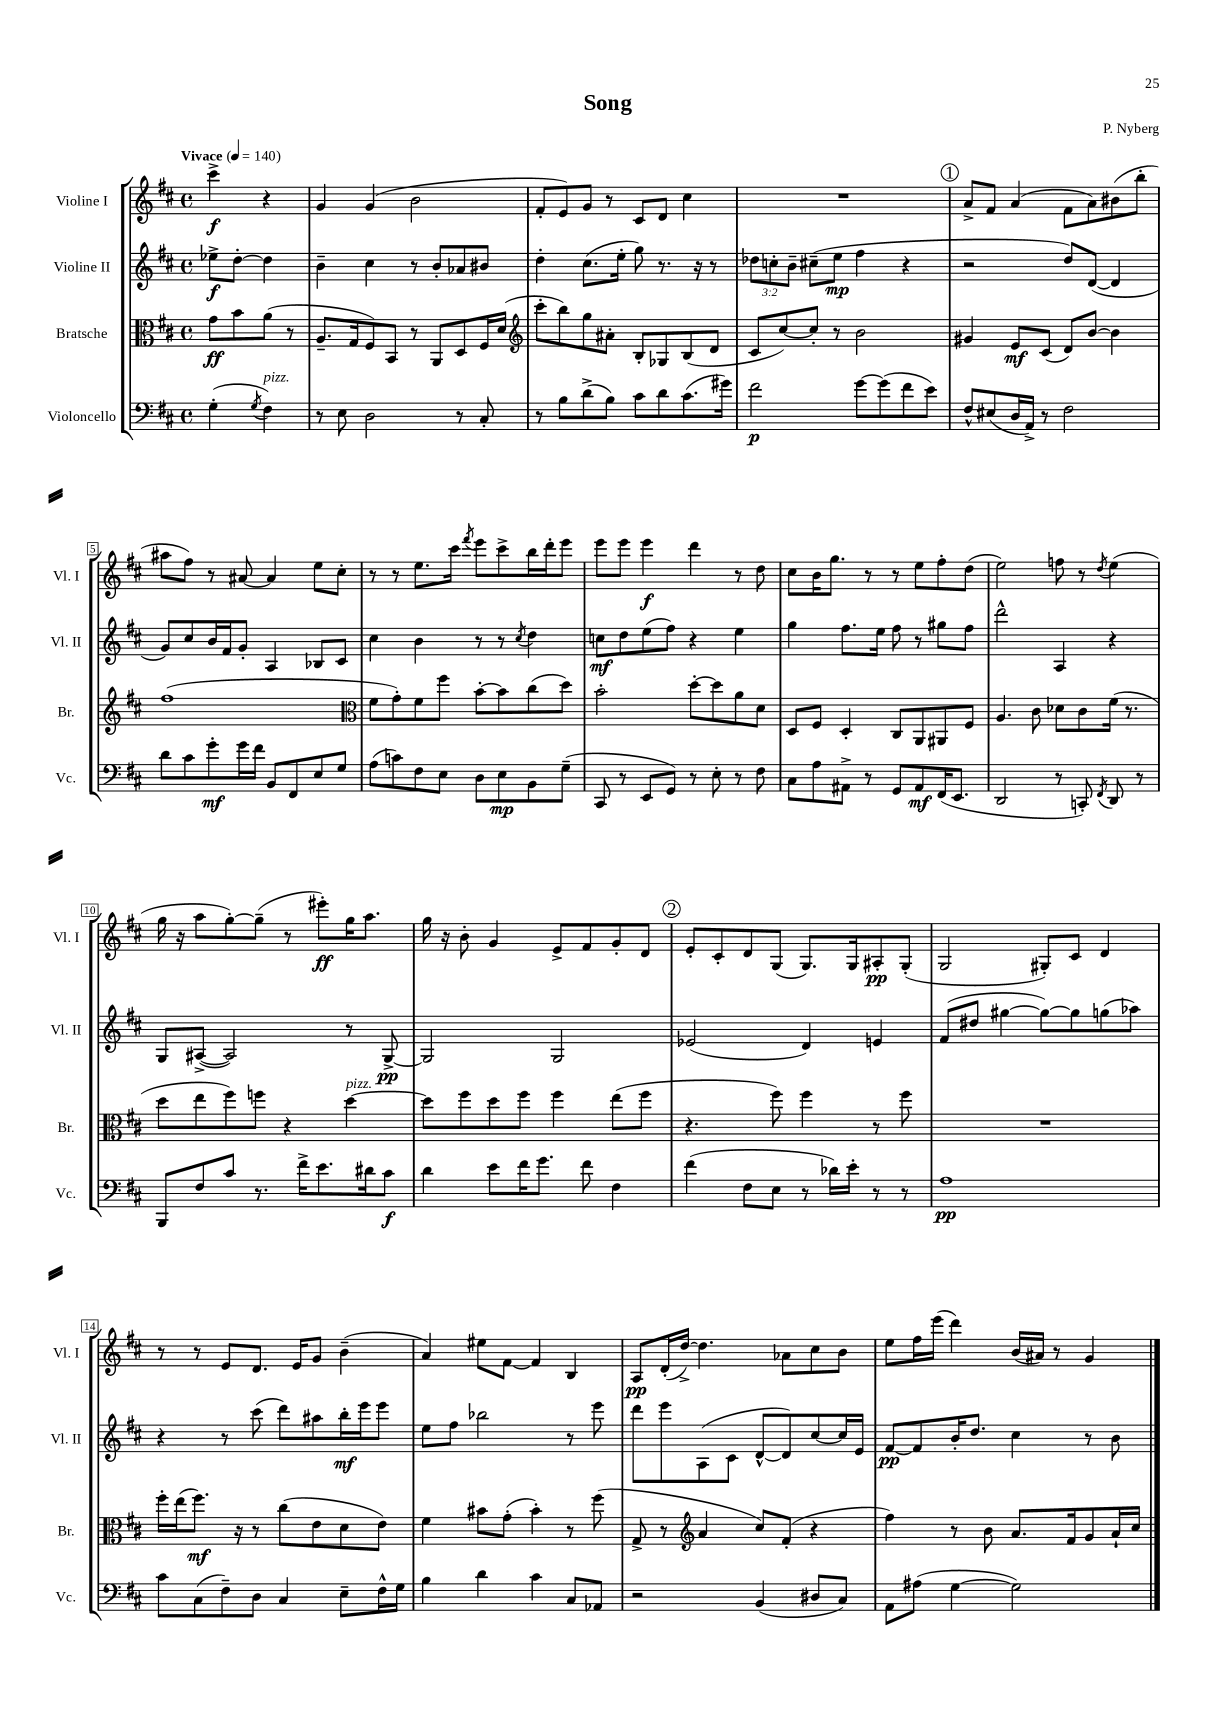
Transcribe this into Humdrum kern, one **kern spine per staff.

**kern	**kern	**kern	**kern
*staff4	*staff3	*staff2	*staff1
*clefF4	*clefC3	*clefG2	*clefG2
*k[f#c#]	*k[f#c#]	*k[f#c#]	*k[f#c#]
*M4/4	*M4/4	*M4/4	*M4/4
*met(c)	*met(c)	*met(c)	*met(c)
*MM140	*MM140	*MM140	*MM140
(4G'	8g	8ee-^	4ccc#^
.	8b	[8dd'	.
8qG	.	.	.
4F#)	(8a	4dd]	4r
.	8r	.	.
=	=	=	=
8r	8.A~	4b~	4g
8E	.	.	.
.	16G	.	.
2D	8F#)	4cc#	(4g
.	8BB	.	.
.	8r	8r	2b
.	8AA	8b'	.
8r	8D	8a-	.
8C#'	16F#	8b#	.
.	(16d	.	.
=	=	=	=
*	*clefG2	*	*
8r	8ccc#'	4dd'	8f#'
8B	8bb)	.	8e)
(8d^	8gg	(8.cc#	8g
8B)	8a#'	.	8r
.	.	16ee'	.
8c#	8B'	8gg)	8c#
8d	8G-	8.r	8d
(8.c#	(8B	.	4cc#
.	.	16r	.
.	8d	8r	.
16g#)	.	.	.
=	=	=	=
2f#	8c#	12dd-	1r
.	.	12cc'	.
.	[8cc#)	.	.
.	.	12b~	.
.	8cc#']	(8cc#~	.
.	8r	8ee	.
[8g	2b	4ff#	.
(8g]	.	.	.
8f#	.	4r	.
8e)	.	.	.
=	=	=	=
8F#^^	4g#	2r	8a^
(8E#	.	.	8f#
16D	8e	.	(4a
16AA^)	.	.	.
8r	(8c#	.	.
2F#	8d)	8dd)	8f#
.	[8b	([8d	8a)
.	4b]	4d]	(8b#
.	.	.	8bb'
=	=	=	=
8d	(1ff#	8g)	8aa#
8c#	.	8cc#	8ff#)
8g'	.	16b	8r
.	.	16f#	.
16g	.	8g'	[8a#
16f#	.	.	.
8BB	.	4A	4a#]
8FF#	.	.	.
8E	.	8B-	8ee
8G	.	8c#	8cc#'
=	=	=	=
*	*clefC3	*	*
(8A	8f#	4cc#	8r
8c)	8g')	.	8r
8F#	8f#	4b	8.ee
8E	8ff#	.	.
.	.	.	16ccc#
.	.	.	8qfff#
8D	[8b'	8r	8eee
8E	8b]	8r	8ccc#^
.	.	8qcc#	.
8BB	(8cc#	4dd	16bb
.	.	.	16ddd'
(8G~	8dd)	.	8eee
=	=	=	=
8CC#	2b'	8cc	8eee
8r	.	8dd	8eee
8EE	.	(8ee	4eee
8GG)	.	8ff#)	.
8r	[8dd'	4r	4ddd
8E'	8dd]	.	.
8r	8a	4ee	8r
8F#	8d	.	8dd
=	=	=	=
8C#	8D	4gg	8cc#
8A	8F#	.	16b
.	.	.	8.gg
8AA#^	4D'	8.ff#	.
8r	.	.	8r
.	.	16ee	.
8GG	8C#	8ff#	8r
8AA#	8AA	8r	8ee
(16FF#	8AA#	8gg#	8ff#'
8.EE	.	.	.
.	8F#	8ff#	(8dd
=	=	=	=
2DD	4.A	2ddd^^	2ee)
.	8c#	.	.
8r	8d-	4A	8ff
8CC')	8c#	.	8r
8qFF#	.	.	8qdd
8DD	(16f#	4r	(4ee
.	8.r	.	.
8r	.	.	.
=	=	=	=
8BBB	8dd	8G	16gg
.	.	.	16r
8F#	8ee	([8A#^	8aa
8c#	8ff#)	2A#])	[8gg')
8.r	8ff	.	(8gg~]
.	4r	.	8r
16f#^	.	.	.
8.e	.	.	8eee#')
.	[4dd	8r	16gg
16d#	.	.	8.aa
8c#	.	[8G^	.
=	=	=	=
4d	8dd]	2G]	16gg
.	.	.	16r
.	8ff#	.	8b'
8e	8dd	.	4g
16f#	8ff#	.	.
8.g	.	.	.
.	4ff#	2G	8e^
8f#	.	.	8f#
4F#	(8ee	.	8g'
.	8ff#	.	8d
=	=	=	=
(4f#	4.r	(2e-	8e'
.	.	.	8c#'
8F#	.	.	8d
8E	8ff#)	.	(8G
8r	4ff#	4d)	8.G)
16d-)	.	.	.
16e'	.	.	16G
8r	8r	4e	8A#'
8r	8ff#	.	(8G'
=	=	=	=
1A	1r	(8f#	2G
.	.	8dd#	.
.	.	[4gg#	.
.	.	8gg#_)	8G#')
.	.	8gg#]	8c#
.	.	(8gg	4d
.	.	8aa-)	.
=	=	=	=
8c#	16ff#'	4r	8r
.	(16ee	.	.
(8C#	8.ff#)	.	8r
8F#~)	.	8r	8e
.	16r	.	.
8D	8r	(8ccc#	8.d
4C#	(8cc#	8ddd)	.
.	.	.	16e
.	8e	8aa#	8g
8E~	8d	16bb'	(4b~
.	.	16eee	.
16F#^^	8e)	8eee	.
16G	.	.	.
=	=	=	=
4B	4f#	8ee	4a)
.	.	8ff#	.
4d	8b#	2bb-	8ee#
.	(8g'	.	[8f#
4c#	4b#')	.	4f#]
8C#	8r	8r	4B
8AA-	(8ff#	8eee	.
=	=	=	=
2r	8G^	8ddd	8A
.	8r	8eee	(16d'
.	.	.	[16dd^)
*	*clefG2	*	*
.	4a	(8A	4.dd]
.	.	8c#	.
(4BB	8cc#)	[8d^^	.
.	(8f#'	8d])	8a-
8D#	4r	[8cc#	8cc#
8C#)	.	16cc#]	8b
.	.	16e	.
=	=	=	=
8AA	4ff#)	[8f#	8ee
(8A#	.	8f#]	16ff#
.	.	.	(16eee
[4G	8r	16b'	4ddd)
.	.	8.dd	.
.	8b	.	.
2G])	8.a	4cc#	(16b
.	.	.	16a#)
.	.	.	8r
.	16f#	.	.
.	8g	8r	4g
.	16a`	8b	.
.	16cc#	.	.
==	==	==	==
*-	*-	*-	*-
